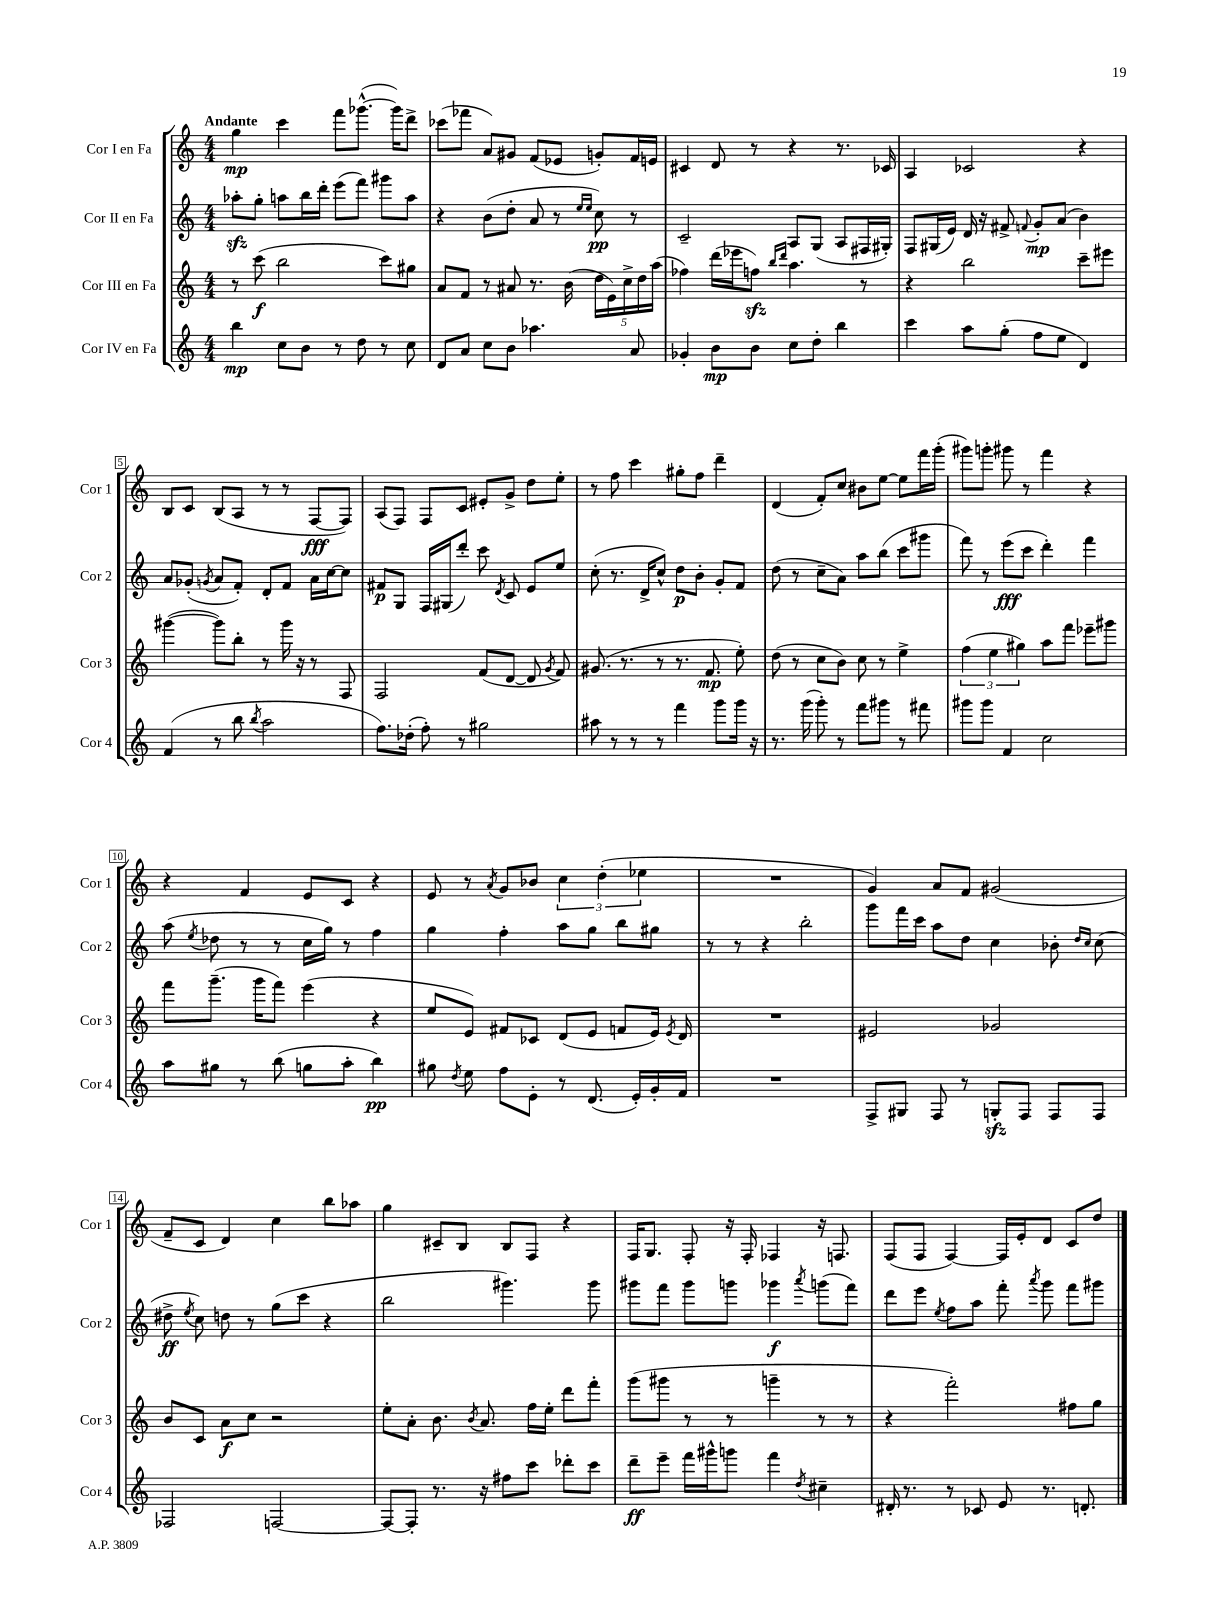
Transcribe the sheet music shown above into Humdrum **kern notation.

**kern	**kern	**kern	**kern
*staff4	*staff3	*staff2	*staff1
*clefG2	*clefG2	*clefG2	*clefG2
*k[]	*k[]	*k[]	*k[]
*M4/4	*M4/4	*M4/4	*M4/4
4bb	8r	8aa-'	4gg
.	(8ccc	8gg'	.
8cc	2bb	8aa	4ccc
8b	.	16bb	.
.	.	16ddd'	.
8r	.	(8eee	8fff
8dd	.	8fff)	([8.ggg-^^
8r	8ccc)	8ggg#	.
.	.	.	16ggg-])
8cc	8gg#	8aa	8ddd^
=	=	=	=
8d	8a	4r	(8ccc-
8a	8f	.	8fff-
8cc	8r	(8b	8a)
8b	8a#	8dd'	8g#
4.aa-	8.r	8a	(8f
.	.	8r	8e-
.	(16b	.	.
.	.	16qqee	.
.	.	16qqee	.
.	20dd	8cc)	8g')
.	20e)	.	.
.	20cc^	.	.
8a	.	8r	16f
.	20dd	.	.
.	.	.	16e
.	(20aa	.	.
=	=	=	=
4g-'	4ff-)	2c~	4c#
8b	(16ddd	.	8d
.	16eee-	.	.
8b	8ff)	.	8r
.	16qqbb	.	.
.	16qqddd	.	.
8cc	4.aa	8A	4r
8dd'	.	(8G	.
4bb	.	8A	8.r
.	8r	16F#	.
.	.	16G#')	16c-
=	=	=	=
4ccc	4r	8F	4A
.	.	(16G#	.
.	.	16e)	.
8aa	2bb	16d	2c-
.	.	16r	.
(8gg'	.	8f#^	.
.	.	8qqf	.
8ff	.	8g'	.
8ee	.	(8a	.
4d)	8ccc~	4b)	4r
.	8eee#	.	.
=	=	=	=
(4f	([4ggg#	8a	8B
.	.	(8g-'	8c
.	.	8qg	.
8r	8ggg#])	8a	(8B
8bb	8bb'	8f')	8A
8qbb	.	.	.
2aa	8r	8d'	8r
.	16ggg#	8f	8r
.	16r	.	.
.	8r	16a	[8F
.	.	[16cc	.
.	8F	8cc]	8F])
=	=	=	=
8.ff)	2F	8f#	(8A
.	.	8G	8F)
(16dd-'	.	.	.
8ff')	.	16F	8F
.	.	(16G#	.
8r	.	8ddd')	8c
2gg#	(8f	8ccc	8e#'
.	.	8qd	.
.	[8d	8c	8g^
.	8d]	8e	8dd
.	8qg	.	.
.	8f)	8ee	8ee'
=	=	=	=
8aa#	(8.g#	(8cc'	8r
8r	.	8.r	8ff
.	8.r	.	.
8r	.	.	4ccc
.	.	16d^	.
8r	8r	8cc^^)	.
4fff	8.r	8dd	8gg#'
.	.	8b'	8ff
.	8.f	.	.
8ggg	.	8g'	4ddd~
16ggg	8ee')	8f	.
16r	.	.	.
=	=	=	=
8.r	(8dd	(8dd	(4d
.	8r	8r	.
(16ggg	.	.	.
8ggg')	8cc	8cc~	8f')
8r	8b)	8a)	8cc
8fff	8cc	8aa	8b#
8ggg#	8r	(8bb	[8ee
8r	4ee^	8ccc	8ee]
8fff#	.	8ggg#	16fff
.	.	.	(16ggg'
=	=	=	=
8ggg#	(6ff	8fff)	8ggg#)
8ggg#	.	8r	8ggg'
.	6ee	.	.
4f	.	(8eee	8ggg#
.	6gg#)	.	.
.	.	8ccc	8r
2cc	8aa	4ddd')	4fff
.	8fff	.	.
.	8eee-~	4fff	4r
.	8ggg#	.	.
=	=	=	=
8aa	8fff	(8aa	4r
.	.	8qee	.
8gg#	(8.ggg~	8dd-	.
8r	.	8r	4f
.	16ggg	.	.
(8bb	8fff)	8r	.
8gg	(4eee	16cc	8e
.	.	16gg)	.
8aa'	.	8r	8c
4bb)	4r	4ff	4r
=	=	=	=
8gg#	8ee	4gg	8e
8qdd	.	.	.
8ee	8e)	.	8r
.	.	.	8qa
8ff	8f#	4ff'	8g
8e'	8c-	.	8b-
8r	(8d	8aa	6cc
(8.d	8e	8gg	.
.	.	.	(6dd'
.	8f	8bb	.
16e')	.	.	.
.	.	.	6ee-
16g'	16e)	8gg#	.
.	8qe	.	.
16f	16d	.	.
=	=	=	=
1r	1r	8r	1r
.	.	8r	.
.	.	4r	.
.	.	2bb'	.
=	=	=	=
8F^	2e#	8ggg	4g)
8G#	.	16fff	.
.	.	16ccc	.
8F	.	8aa	8a
8r	.	8dd	8f
8G'	2g-	4cc	(2g#
8F	.	.	.
8F	.	8b-'	.
.	.	16qqdd	.
.	.	16qqcc	.
8F	.	(8cc	.
=	=	=	=
2F-	8b	8dd#^	8f~
.	.	8qee	.
.	8c	8cc)	8c
.	8a	8dd	4d)
.	8cc	8r	.
[2F	2r	(8gg	4cc
.	.	8ccc	.
.	.	4r	8bb
.	.	.	8aa-
=	=	=	=
8F_	8ee'	2bb	4gg
8F']	8a'	.	.
8.r	8.b	.	8c#~
.	.	.	8B
.	8qb	.	.
16r	8.a	.	.
8ff#	.	4.ggg#)	8B
8ccc	16ff	.	8F
.	16ee'	.	.
8ddd-'	8ddd	.	4r
8ccc	8fff'	8ggg#	.
=	=	=	=
8ddd~	(8ggg	8ggg#	16F
.	.	.	8.G
8eee~	8ggg#	8fff	.
16fff	8r	8ggg#	8F'
16ggg#^^	.	.	.
8ggg	8r	8ggg	16r
.	.	.	16F'
4fff	4ggg~	4ggg-	4F-
8qdd	.	8qaaa	.
4cc#~	8r	(8ggg	16r
.	.	.	8.F
.	8r	8fff)	.
=	=	=	=
16d#'	4r	8ddd	(8F
8.r	.	.	.
.	.	8eee	8F
.	.	8qee	.
8r	2fff')	8ff	[4F)
8c-	.	8aa	.
8e	.	8fff'	16F]
.	.	.	16e'
.	.	8qaaa	.
8.r	.	8ggg	8d
.	8ff#	8fff	8c
8.d'	.	.	.
.	8gg	8ggg#	8dd
==	==	==	==
*-	*-	*-	*-
